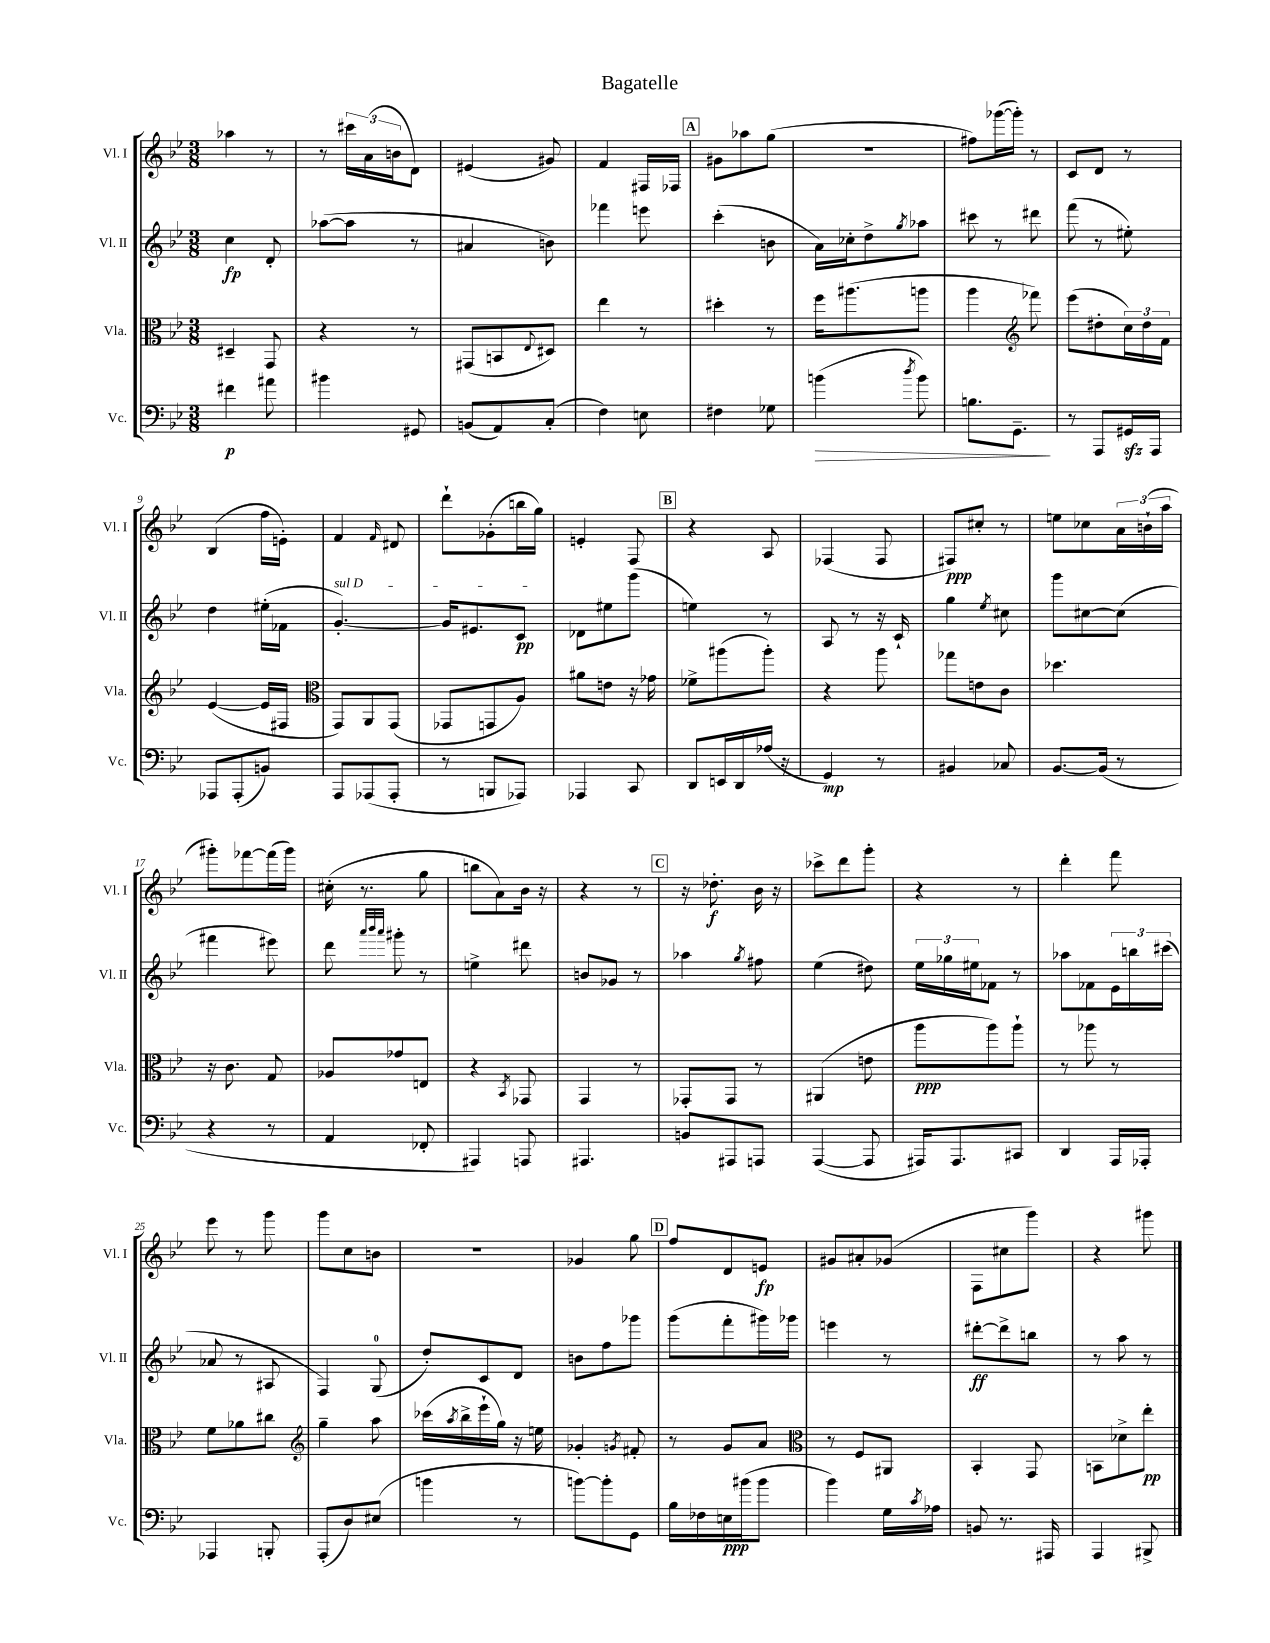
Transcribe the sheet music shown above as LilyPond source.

\header { title = "Bagatelle" }
<<
\new StaffGroup <<
\new Staff = "s0" \with { instrumentName = "Vl. I" shortInstrumentName = "Vl. I" } {
    \clef treble \key bes \major \numericTimeSignature \time 3/8
    aes''4 r8 |
    r8 \tuplet 3/2 { cis'''16 a'16( b'16 } d'8) |
    eis'4( gis'8) |
    f'4 fis16 fes16 |
    \mark \markup { \box "A" } gis'8 aes''8 g''8( |
    R4. |
    fis''8) ges'''16~( ges'''16-.) r8 |
    c'8 d'8 r8 |
    bes4( f''16 e'16-.) |
    f'4 \grace { f'16 } dis'8 |
    d'''8-! ges'8-.( b''16 g''16) |
    e'4-. f8 |
    \mark \markup { \box "B" } r4 a8 |
    fes4( fes8 |
    fis8\ppp) cis''8-. r8 |
    e''8 ces''8 \tuplet 3/2 { a'16 b'16-!( a''16 } |
    gis'''8-.) fes'''8~ fes'''16( gis'''16) |
    cis''16-.( r8. g''8 |
    b''8 a'8) bes'16 r16 |
    r4 r8 |
    \mark \markup { \box "C" } r16 des''8.-.\f bes'16 r16 |
    ces'''8-> d'''8 g'''8-. |
    r4 r8 |
    d'''4-. f'''8 |
    ees'''8 r8 g'''8 |
    g'''8 c''8 b'8 |
    r4. |
    ges'4 g''8 |
    \mark \markup { \box "D" } f''8 d'8 e'8\fp |
    gis'8 ais'8-. ges'8( |
    f8 cis''8 g'''8) |
    r4 gis'''8 \bar "|." |
}
\new Staff = "s1" \with { instrumentName = "Vl. II" shortInstrumentName = "Vl. II" } {
    \clef treble \key bes \major \numericTimeSignature \time 3/8
    c''4\fp d'8-. |
    aes''8~( aes''8 r8 |
    ais'4 b'8) |
    fes'''4 e'''8 |
    \mark \markup { \box "A" } c'''4-.( b'8 |
    a'16) ces''16-. d''8-> \acciaccatura { g''8 } aes''8 |
    cis'''8 r8 dis'''8 |
    f'''8( r8 eis''8-.) |
    d''4 eis''16-.( fes'16 |
    \once \override TextSpanner.bound-details.left.text = \markup { \italic "sul D" } g'4.~-.\startTextSpan) |
    g'16 eis'8. c'8\pp\stopTextSpan |
    des'8 eis''8 g'''8( |
    \mark \markup { \box "B" } e''4) r8 |
    a8 r8 r16 c'16-! |
    g''4 \acciaccatura { ees''8 } cis''8 |
    g'''8 cis''8~ cis''8( |
    fis'''4 eis'''8) |
    d'''8 \grace { a'''32 bes'''32 a'''32 } gis'''8-. r8 |
    e''4-> dis'''8 |
    b'8 ges'8 r8 |
    \mark \markup { \box "C" } aes''4 \acciaccatura { g''8 } fis''8 |
    ees''4( dis''8) |
    \tuplet 3/2 { ees''16 ges''16 eis''16 } fes'8 r8 |
    aes''8 fes'8 \tuplet 3/2 { ees'16 b''16 cis'''16( } |
    aes'8 r8 ais8 |
    f4) g8-0( |
    d''8-.) c'8 d'8 |
    b'8 f''8 ges'''8 |
    \mark \markup { \box "D" } g'''8( f'''8-. gis'''16) ges'''16 |
    e'''4 r8 |
    dis'''8~-.\ff dis'''8-> b''8 |
    r8 a''8 r8 \bar "|." |
}
\new Staff = "s2" \with { instrumentName = "Vla." shortInstrumentName = "Vla." } {
    \clef alto \key bes \major \numericTimeSignature \time 3/8
    dis4-- g,8 |
    r4 r8 |
    gis,8( b,8 \appoggiatura { ees8 } dis8) |
    ees''4 r8 |
    \mark \markup { \box "A" } dis''4-. r8 |
    f''16 ais''8.( a''8 |
    a''4 \clef treble fes'''8) |
    ees'''8( dis''8-. \tuplet 3/2 { c''16) dis''16 f'16 } |
    ees'4~( ees'16 fis16 |
    \clef alto g,8) a,8 g,8( |
    ges,8 g,8 a8) |
    ais'8 e'8 r16 ges'16 |
    \mark \markup { \box "B" } fes'8-> ais''8( ais''8-.) |
    r4 a''8 |
    ges''8 e'8 c'8 |
    des''4. |
    r16 c'8. g8 |
    aes8 ges'8 e8 |
    r4 \acciaccatura { bes,8 } ges,8 |
    g,4 r8 |
    \mark \markup { \box "C" } ges,8-. ges,8 r8 |
    ais,4( e'8 |
    a''8\ppp a''8) a''8-! |
    r8 aes''8 r8 |
    f'8 aes'8 cis''8 |
    \clef treble g''4-- a''8 |
    ces'''16( \acciaccatura { a''8 } bes''16-> ees'''16-! g''16) r16 e''16 |
    ges'4-. \acciaccatura { g'8 } fis'8-. |
    \mark \markup { \box "D" } r8 g'8 a'8 |
    \clef alto r8 f8 ais,8 |
    bes,4-. g,8 |
    b,8 des'8-> ees''8-.\pp \bar "|." |
}
\new Staff = "s3" \with { instrumentName = "Vc." shortInstrumentName = "Vc." } {
    \clef bass \key bes \major \numericTimeSignature \time 3/8
    fis'4\p ais'8 |
    bis'4 gis,8 |
    b,8( a,8) c8-.( |
    f4) e8 |
    \mark \markup { \box "A" } fis4 ges8 |
    b'4\>( \acciaccatura { d''8 } b'8) |
    b8. g,8.--\! |
    r8 a,,8 gis,16\sfz a,,16 |
    aes,,8 aes,,8-.( b,8) |
    a,,8 aes,,8( aes,,8-. |
    r8 b,,8 aes,,8) |
    aes,,4 c,8 |
    \mark \markup { \box "B" } d,8 e,16 d,16 aes16( r16 |
    g,4\mp) r8 |
    bis,4 ces8 |
    bes,8.~ bes,16( r8 |
    r4 r8 |
    a,4 fes,8-. |
    ais,,4) a,,8 |
    ais,,4. |
    \mark \markup { \box "C" } b,8 ais,,8 a,,8 |
    a,,4~( a,,8 |
    ais,,16) ais,,8. cis,8 |
    d,4 a,,16 aes,,16-. |
    aes,,4 b,,8-. |
    a,,8-.( d8) eis8( |
    b'4 r8 |
    b'8~) b'8-. g,8 |
    \mark \markup { \box "D" } bes16 fes16 e16\ppp bis'16( bis'8 |
    bes'4) g16 \acciaccatura { c'8 } aes16 |
    b,8 r8. ais,,16 |
    a,,4 bis,,8-> \bar "|." |
}
>>
>>
